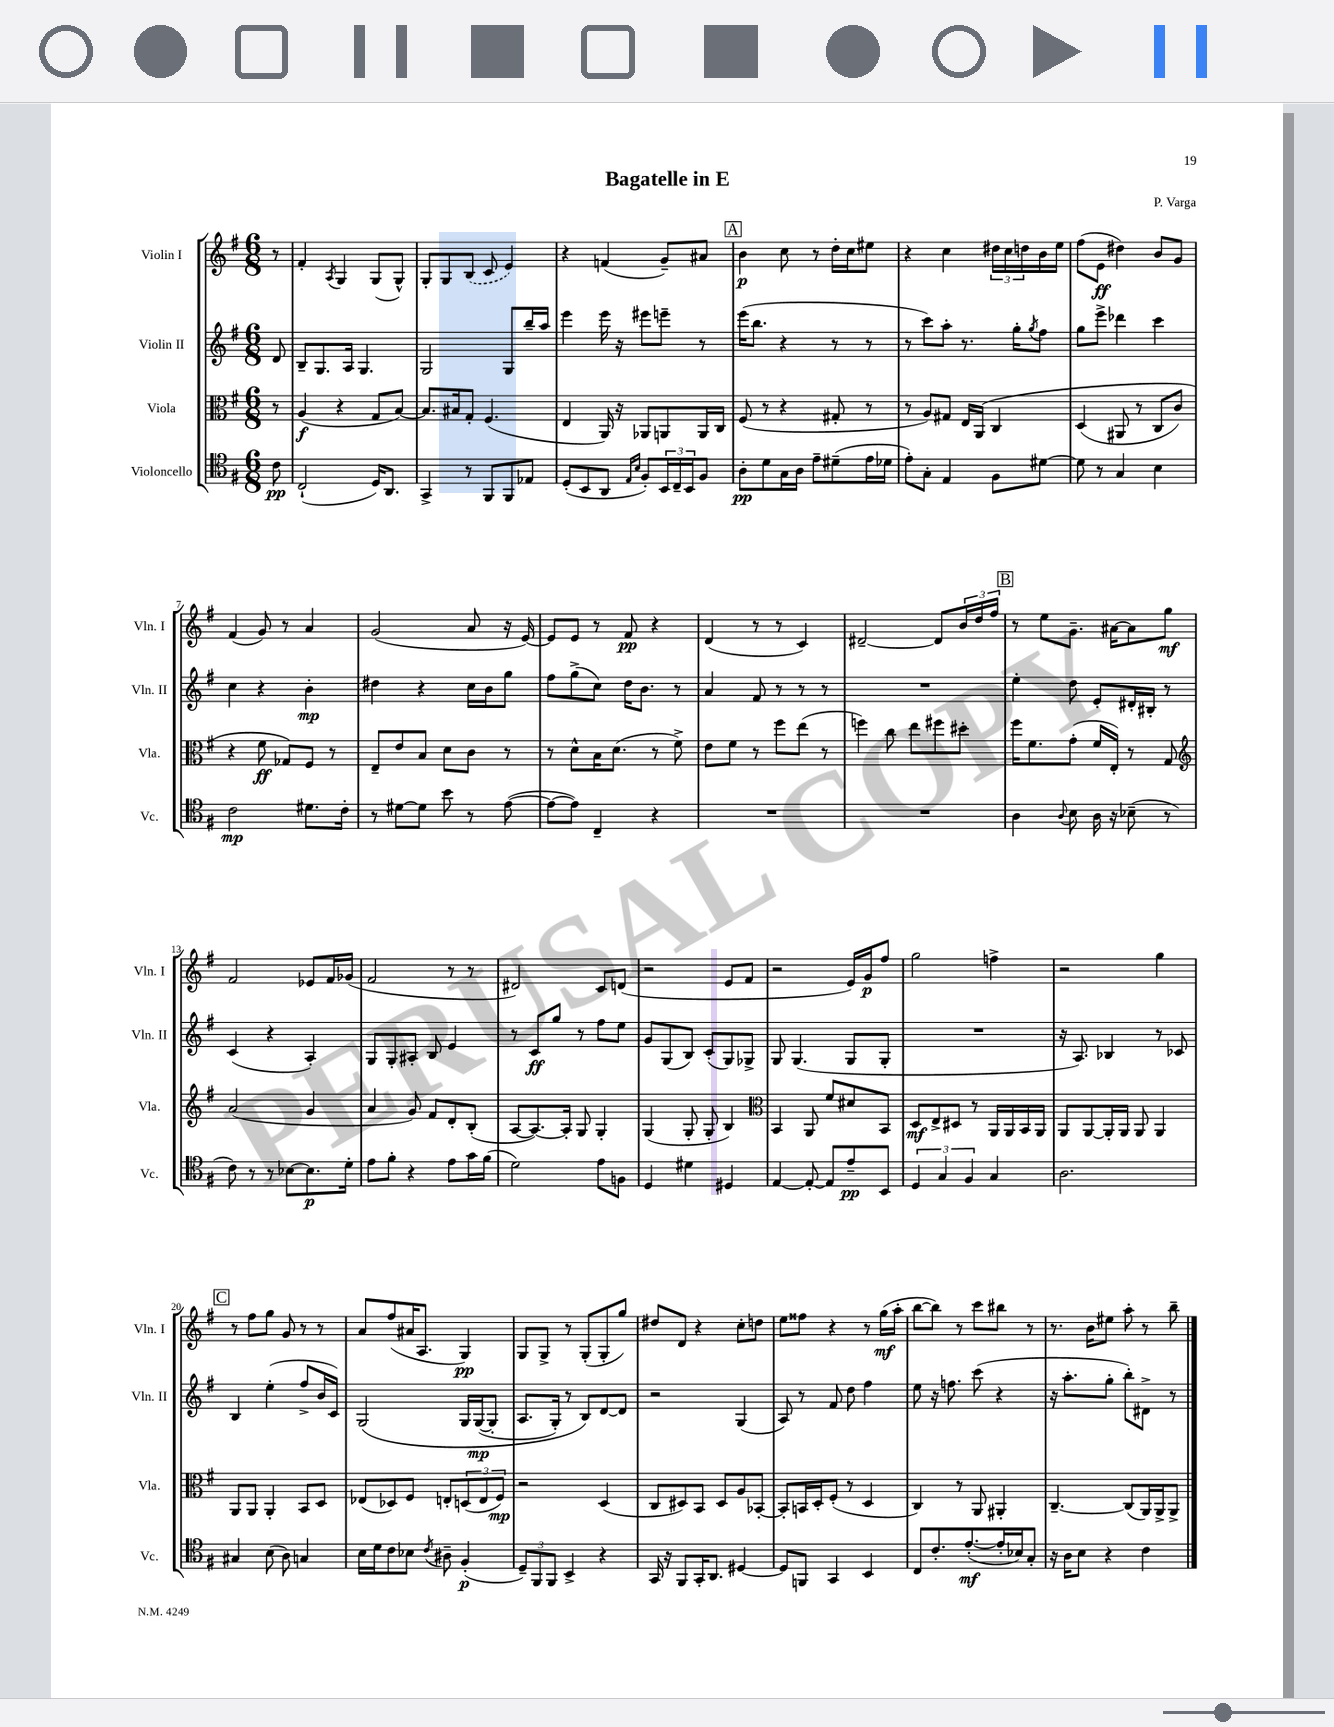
\header { title = "Bagatelle in E" composer = "P. Varga" }
<<
\new StaffGroup <<
\new Staff = "s0" \with { instrumentName = "Violin I" shortInstrumentName = "Vln. I" } {
    \clef treble \key g \major \numericTimeSignature \time 6/8 \partial 8
    r8 |
    fis'4-. \acciaccatura { a8 } g4 g8( g8-^) |
    g8-. g8 \once \slurDashed b8( c'8 e'4) |
    r4 f'4( g'8--) ais'8 |
    \mark \markup { \box "A" } b'4\p c''8 r8 d''16-. c''16 eis''8 |
    r4 c''4 \tuplet 3/2 { dis''16 c''16 d''16 } b'16 e''16 |
    fis''8( e'8\ff dis''4) b'8 g'8 |
    fis'4( g'8) r8 a'4 |
    g'2( a'8 r16 e'16~) |
    e'8 e'8 r8 fis'8\pp r4 |
    d'4( r8 r8 c'4) |
    dis'2~-- dis'8 \tuplet 3/2 { b'16 d''16 fis''16 } |
    \mark \markup { \box "B" } r8 e''8 g'8.-- ais'16~ ais'8 g''8\mf |
    fis'2 ees'8 fis'16 ges'16( |
    fis'2 r8 r8 |
    dis'2) c'8 d'8( |
    r2 e'8 fis'8 |
    r2 e'16) g'16\p fis''8 |
    g''2 f''4-> |
    r2 g''4 |
    \mark \markup { \box "C" } r8 fis''8 g''8 g'8 r8 r8 |
    a'8 fis''8( ais'16 a8. g4\pp) |
    g8 g8-> r8 g8-.( g8-. g''8) |
    dis''8 d'8 r4 c''8-. d''8 |
    e''8 fisis''8 r4 r8 g''16\mf( a''16-. |
    b''8~ b''8) r8 c'''8 bis''8 r8 |
    r8. b'16 eis''8 a''8-. r8 b''8-- \bar "|." |
}
\new Staff = "s1" \with { instrumentName = "Violin II" shortInstrumentName = "Vln. II" } {
    \clef treble \key g \major \numericTimeSignature \time 6/8 \partial 8
    d'8 |
    b8-- g8. a16 g4. |
    g2 g8 b''16-- a''16 |
    e'''4 e'''16 r16 eis'''8 e'''8-- r8 |
    \mark \markup { \box "A" } e'''16( b''8. r4 r8 r8 |
    r8 c'''8) a''8-. r8. g''16-. \acciaccatura { g''8 } fis''8 |
    g''8 e'''8-> des'''4 c'''4 |
    c''4 r4 b'4-.\mp |
    dis''4 r4 c''16 b'16 g''8 |
    fis''8 g''8->( c''8) d''16 b'8. r8 |
    a'4 fis'8 r8 r8 r8 |
    R2. |
    \mark \markup { \box "B" } e''4-. d''8 e'8-. dis'16-. bis16-. r8 |
    c'4( r4 a4-.) |
    g8 g8-. ais8-. b8 e'4 |
    r8 c'8\ff g''8 r8 fis''8 e''8 |
    g'8 g8( b8) c'8-.( g8) ges8-> |
    g8 g4.( g8 g8-. |
    R2. |
    r16 a8.) bes4 r8 ces'8 |
    \mark \markup { \box "C" } b4 e''4-.( fis''8-> b'16 c'16) |
    g2\( g16 g16~\mp( g8-. |
    a8. g16-.) r8 b8\) d'8~ d'8 |
    r2 g4( |
    a8) r8 fis'8 d''8 fis''4 |
    e''8 r16 f''8. c'''8( r4 |
    r16 a''8.-. g''8-. b''8-.) dis'8-> r8 \bar "|." |
}
\new Staff = "s2" \with { instrumentName = "Viola" shortInstrumentName = "Vla." } {
    \clef alto \key g \major \numericTimeSignature \time 6/8 \partial 8
    r8 |
    a4\f( r4 g8 b8~) |
    b8. bis16 g8-. fis4.( |
    e4 a,16) r16 aes,8 a,8 a,16 c16 |
    \mark \markup { \box "A" } fis8( r8 r4 gis8-. r8 |
    r8 a8) gis8 e16 a,16\( c4 |
    d4( ais,8 r8 c8 c'8) |
    r4 fis'8\ff ges8\) fis8 r8 |
    e8-- e'8 b8 d'8 c'8 r8 |
    r8 d'8-^ b16 d'8.( r8 fis'8->) |
    e'8 fis'8 r8 fis''8 e''8( r8 |
    f''4) c''8 e''8 fis''8 dis''8-. |
    \mark \markup { \box "B" } fis''16 fis'8. g'8-.( fis'16 e16-.) r8 g8 |
    \clef treble a'2( g'4 |
    a'4 g'8) fis'8 d'8-. b8-.( |
    a8~ a8.~) a16-. g8 g4-. |
    g4( g8-. g8-. b4) |
    \clef alto b,4 a,8 fis'8 dis'8 b,8 |
    d8\mf e8-> dis8 r8 a,16 a,16 b,16 a,16 |
    a,8 a,8~ a,16-. a,16 a,8 a,4 |
    \mark \markup { \box "C" } a,8 a,8 a,4-. b,8 d8 |
    ees8( des8) fis8 e8-. \tuplet 3/2 { d8( e8 fis8\mp) } |
    r2 d4( |
    c8 dis8) b,8 dis8 a8 bes,8~-. |
    bes,8-. b,16 d16-. fis8-.( r8 d4 |
    c4) r8 a,8 ais,4-. |
    c4.~-- c8( a,16) a,16-> a,8-> \bar "|." |
}
\new Staff = "s3" \with { instrumentName = "Violoncello" shortInstrumentName = "Vc." } {
    \clef tenor \key g \major \numericTimeSignature \time 6/8 \partial 8
    c'8\pp |
    c2-!( d16) a,8. |
    g,4-> r8 fis,8 fis,8 ees8 |
    d8-.( b,8 a,8 \grace { e16 b16 } fis8-.) \tuplet 3/2 { b,16 c16-- b,16 } fis8 |
    \mark \markup { \box "A" } a8-.\pp d'8 g16 a16 e'8-- dis'8--( e'16 des'16 |
    e'8-.) g8-. e4 fis8 dis'8~ |
    dis'8 r8 g4 b4 |
    c'2\mp dis'8. c'16-. |
    r8 dis'8~ dis'8 b'8 r8 e'8~( |
    e'8~ e'8) c4-- r4 |
    R2. |
    R2. |
    \mark \markup { \box "B" } a4 \appoggiatura { a8 } b8 a16 r16 bes8--( r8 |
    c'8) r8 r8 bes8~ bes8.\p d'16-. |
    e'8 fis'8-. r4 e'8 g'16 fis'16( |
    d'2) e'8 f8 |
    d4 dis'4 dis4 |
    e4~ e8~-. e8 e'8--\pp b,8 |
    \tuplet 3/2 { d4 g4 fis4 } g4 |
    a2. |
    \mark \markup { \box "C" } gis4 b8( a8) g4 |
    b16 d'16 c'8 bes8 \acciaccatura { c'8 } ais8-- fis4-.\p( |
    \tuplet 3/2 { d8--) fis,8 fis,8 } b,4-> r4 |
    g,16 r16 fis,8 g,16-. a,8. dis4~ |
    dis8 f,8 g,4 b,4 |
    c8 c'8.-. e'8.~-.\mf( e'16-. bes16) g8-. |
    r16 a16 b8 r4 c'4 \bar "|." |
}
>>
>>
